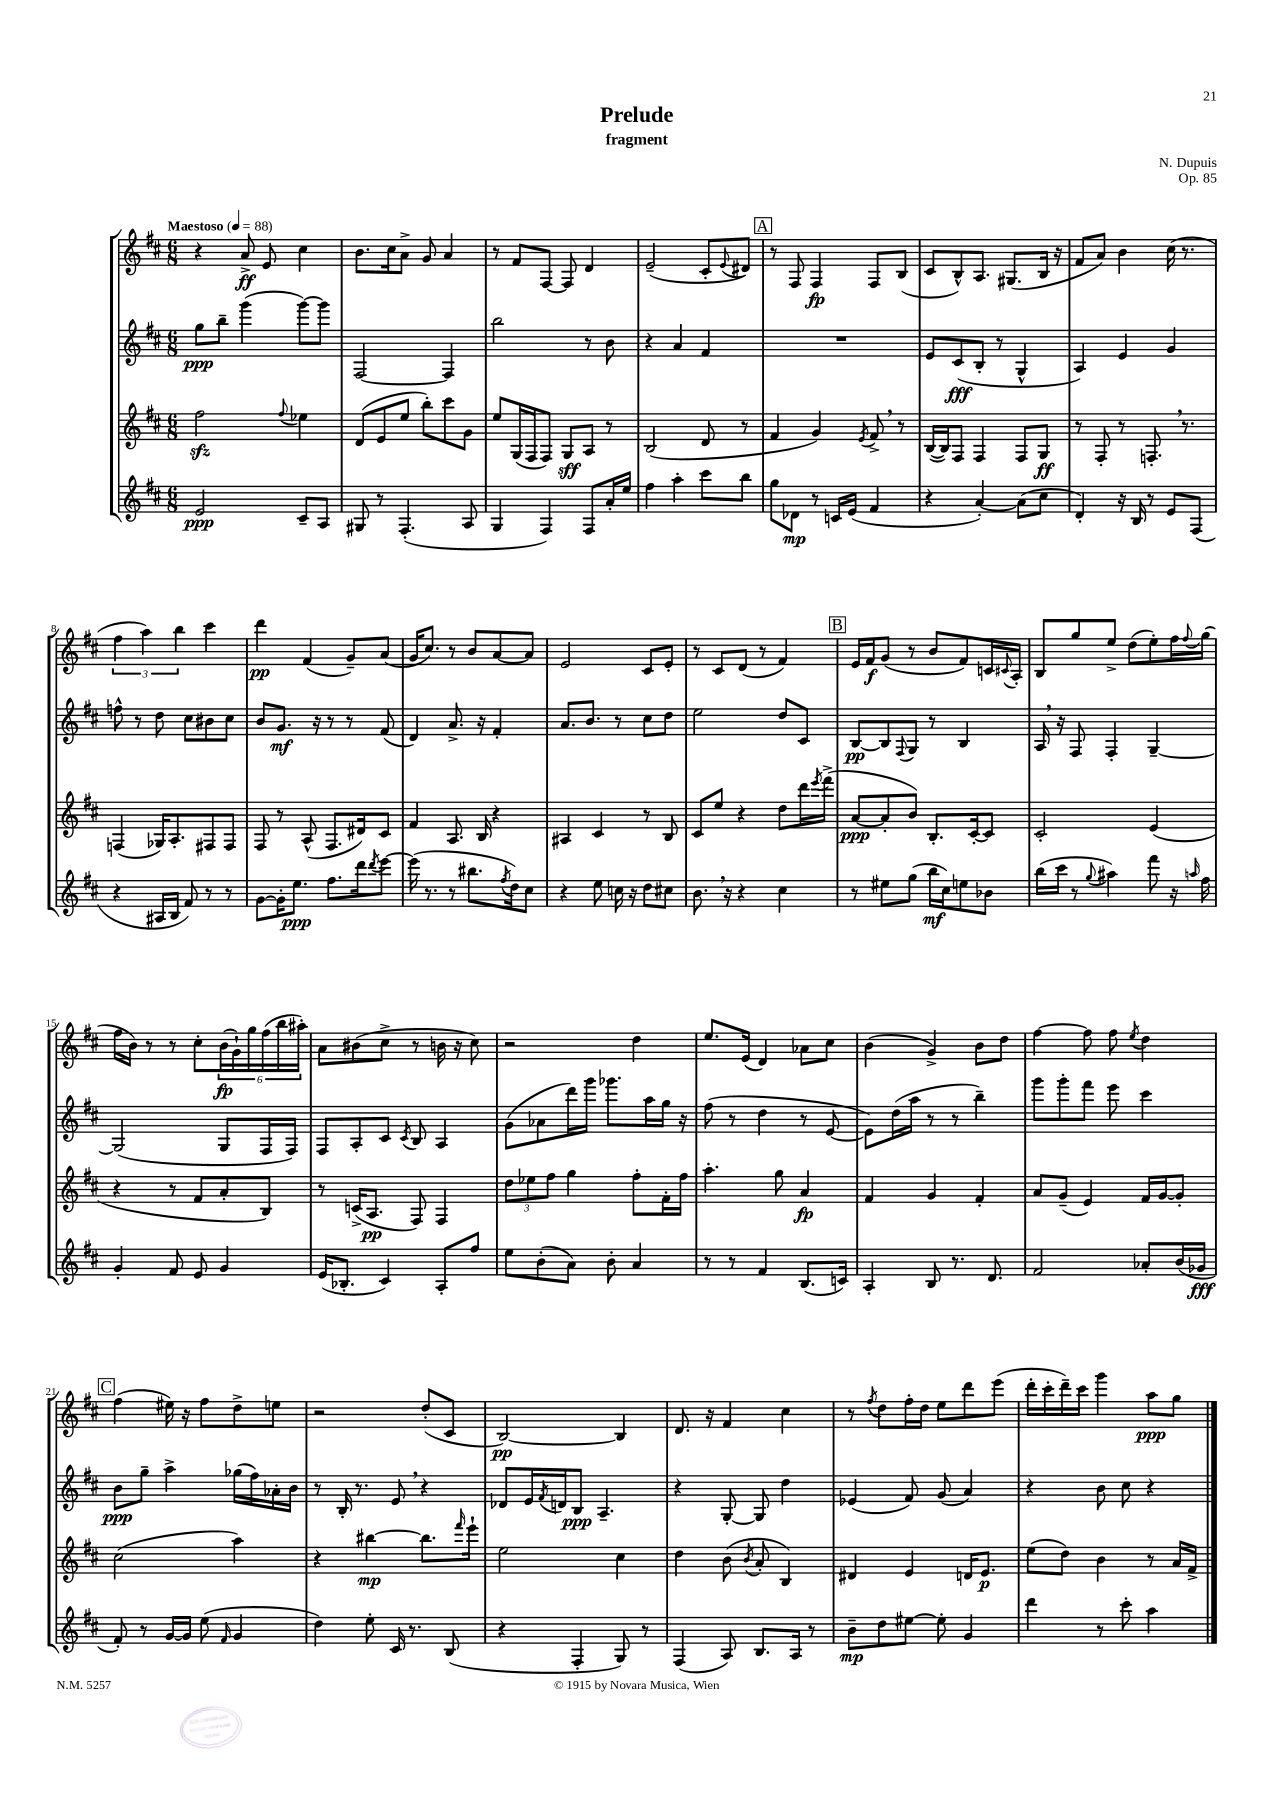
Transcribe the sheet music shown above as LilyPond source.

\header { title = "Prelude" composer = "N. Dupuis" subtitle = "fragment" opus = "Op. 85" }
<<
\new StaffGroup <<
\new Staff = "s0" {
    \clef treble \key d \major \numericTimeSignature \time 6/8 \tempo "Maestoso" 4 = 88
    r4 a'8->\ff e'8 cis''4 |
    b'8. cis''16 a'8-> g'8 a'4 |
    r8 fis'8 fis8~ fis8 d'4 |
    e'2--( cis'8-. \appoggiatura { e'8 } dis'8) |
    \mark \markup { \box "A" } r8 fis8 fis4\fp fis8 b8( |
    cis'8 b8-^) a8. gis8.( b16 r16 |
    fis'8 a'8) b'4 cis''16( r8. |
    \tuplet 3/2 { fis''4 a''4) b''4 } cis'''4 |
    d'''4\pp fis'4( g'8--) a'8( |
    g'16 cis''8.) r8 b'8 a'8~ a'8 |
    e'2 cis'8 e'8-. |
    r8 cis'8 d'8( r8 fis'4) |
    \mark \markup { \box "B" } e'16 fis'16\f g'8( r8 b'8 fis'8) c'16 \appoggiatura { cis'8 } a16-. |
    b8 g''8 e''8-> d''8( e''8-.) fis''16 \appoggiatura { fis''8 } g''16( |
    fis''16 b'16) r8 r8 cis''8-. \tuplet 6/4 { b'16\fp( g'16-!) g''16 fis''16( b''16 ais''16-.) } |
    a'8 bis'8( cis''8-> r8 b'16 r16 cis''8) |
    r2 d''4 |
    e''8. e'16( d'4) aes'8 cis''8 |
    b'4( g'4->) b'8 d''8 |
    fis''4~ fis''8 fis''8 \acciaccatura { e''8 } d''4 |
    \mark \markup { \box "C" } fis''4( eis''16) r16 fis''8 d''8-> e''8 |
    r2 d''8-.( cis'8 |
    b2~\pp) b4 |
    d'8. r16 fis'4 cis''4 |
    r8 \acciaccatura { fis''8 } d''8 fis''16-. d''16 e''8 d'''8 e'''8( |
    d'''16-. cis'''16-. d'''16--) cis'''16 g'''4 a''8\ppp g''8 \bar "|." |
}
\new Staff = "s1" {
    \clef treble \key d \major \numericTimeSignature \time 6/8
    g''8\ppp b''8-- g'''4( g'''8~) g'''8 |
    fis2~ fis4 |
    b''2 r8 b'8 |
    r4 a'4 fis'4 |
    \mark \markup { \box "A" } R2. |
    e'8 cis'8\fff( b8-. r8 g4-^ |
    a4) e'4 g'4 |
    f''8-^ r8 d''8 cis''8 bis'8 cis''8 |
    b'8 g'8.\mf r16 r8 r8 fis'8( |
    d'4) a'8.-> r16 fis'4-. |
    a'8. b'8. r8 cis''8 d''8 |
    e''2 d''8 cis'8 |
    \mark \markup { \box "B" } b8~\pp b8 \appoggiatura { fis8 } g8 r8 b4 |
    a16 \breathe r16 fis8 fis4-. g4~-- |
    g2( g8 fis16 fis16) |
    fis8 a8-. cis'8 \acciaccatura { cis'8 } b8 a4 |
    g'8( aes'8 d'''16) g'''16 ges'''8. a''16 g''16 r16 |
    fis''8( r8 d''4 r8 e'8~ |
    e'8) d''16( a''16 r8 r8 b''4--) |
    g'''8 g'''8-. fis'''8 e'''8 cis'''4 |
    \mark \markup { \box "C" } b'8\ppp g''8-- a''4-> ges''16( fis''16) aes'16-. b'16 |
    r8 b16-. r8. e'8 \breathe r4 |
    des'8 e'16 \acciaccatura { fis'8 } d'16 b8\ppp a4.-- |
    r4 g8~-. g8 d''4 |
    ees'4( fis'8) g'8( a'4) |
    r4 b'8 cis''8 r4 \bar "|." |
}
\new Staff = "s2" {
    \clef treble \key d \major \numericTimeSignature \time 6/8
    fis''2\sfz \appoggiatura { fis''8 } ees''4 |
    d'8( e'8 e''8 b''8-.) cis'''8 g'8 |
    e''8 g16( fis16 fis8) g8\sff a8 r8 |
    b2( d'8 r8 |
    \mark \markup { \box "A" } fis'4 g'4) \acciaccatura { e'8 } fis'8-> \breathe r8 |
    b16~( b16) fis8 fis4 fis8 g8\ff |
    r8 fis8-. r8 f8.-. \breathe r8. |
    f4( ges16) a8.-. fis8 fis8 |
    fis8 r8 a8-^( fis8. dis'16) cis'8 |
    fis'4 a8. b16 r4 |
    ais4 cis'4 r8 b8 |
    cis'8 e''8 r4 d''8 d'''16 \acciaccatura { e'''8 } fis'''16->( |
    \mark \markup { \box "B" } a'8~\ppp a'8-. b'8) b8.-. cis'16~-. cis'8 |
    cis'2-. e'4( |
    r4 r8 fis'8 a'8-. b8) |
    r8 c'16->( a8.\pp fis8) fis4 |
    \tuplet 3/2 { d''8 ees''8 fis''8 } g''4 fis''8-. fis'16-. fis''16 |
    a''4.-. g''8 a'4\fp |
    fis'4 g'4 fis'4-. |
    a'8 g'8--( e'4) fis'16 g'16~ g'8-. |
    \mark \markup { \box "C" } cis''2( a''4) |
    r4 bis''4~\mp bis''8. \grace { fis'''16 } e'''16-! |
    e''2 cis''4 |
    d''4 b'8( \acciaccatura { b'8 } a'8-. b4) |
    dis'4 e'4 d'16 e'8.\p |
    e''8( d''8) b'4 r8 a'16 fis'16-> \bar "|." |
}
\new Staff = "s3" {
    \clef treble \key d \major \numericTimeSignature \time 6/8
    e'2\ppp cis'8-- a8 |
    gis8 r8 fis4.-.( a8 |
    g4 fis4) fis8 a'16-. e''16 |
    fis''4 a''4-. cis'''8 b''8 |
    \mark \markup { \box "A" } g''8 des'8\mp r8 c'16 e'16( fis'4 |
    r4 a'4~-.) a'8( cis''8 |
    d'4-.) r16 b16 r8 e'8 fis8( |
    r4 ais16 b16 fis'8) r8 r8 |
    g'8~ g'16-. e''8.\ppp fis''8. d'''16 \acciaccatura { d'''8 } e'''8~ |
    e'''16( r8. r8 bis''8. \acciaccatura { fis''8 } d''16) cis''8 |
    r4 e''8 c''16 r16 d''8 cis''8 |
    b'8. \breathe r16 r4 cis''4 |
    \mark \markup { \box "B" } r8 eis''8 g''8( b''16\mf cis''16) e''8 bes'8 |
    b''16( cis'''16 r8 \appoggiatura { g''8 } ais''4) fis'''8 r16 \grace { a''16 } fis''16 |
    g'4-. fis'8 e'8 g'4 |
    e'16( bes8.-. cis'4) a8-. fis''8 |
    e''8 b'8-.( a'8) b'8-. a'4 |
    r8 r8 fis'4 b8.( c'16) |
    a4-. b8 r8. d'8. |
    fis'2 aes'8-. b'16( ges'16\fff |
    \mark \markup { \box "C" } fis'8-.) r8 g'16~ g'16 e''8( \grace { fis'16 } g'4 |
    d''4) e''8-. cis'16 r8. b8( |
    r4 fis4-. g8) r8 |
    fis4( a8) b8. a16 r8 |
    b'8--\mp d''8 eis''8~ eis''8-. g'4 |
    d'''4 r8 cis'''8-. a''4 \bar "|." |
}
>>
>>
